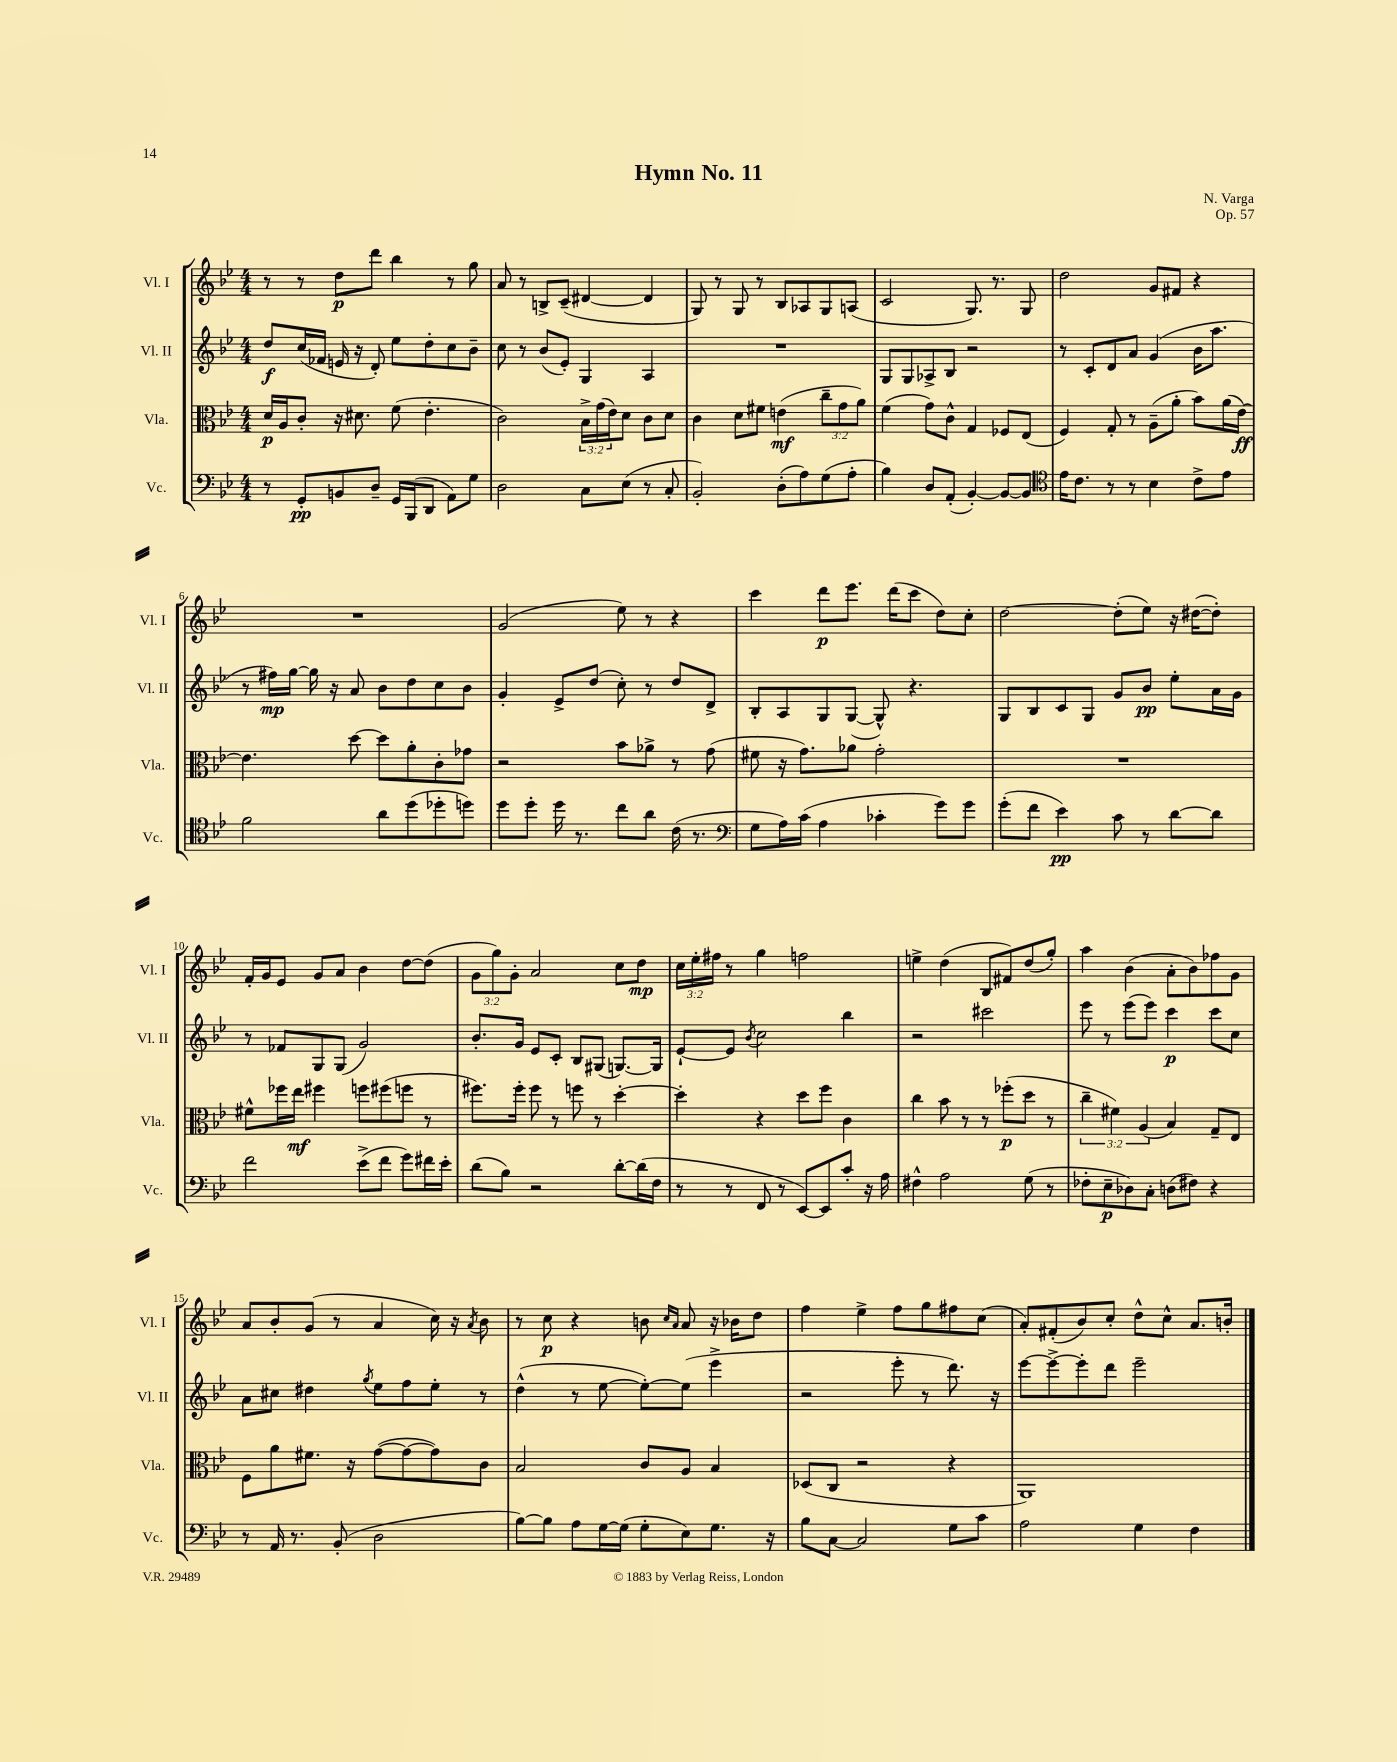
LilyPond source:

\header { title = "Hymn No. 11" composer = "N. Varga" opus = "Op. 57" }
<<
\new StaffGroup <<
\new Staff = "s0" \with { instrumentName = "Vl. I" shortInstrumentName = "Vl. I" } {
    \clef treble \key bes \major \numericTimeSignature \time 4/4 \override Staff.TupletNumber.text = #tuplet-number::calc-fraction-text
    r8 r8 d''8\p d'''8 bes''4 r8 g''8 |
    a'8 r8 b8-> c'8--( dis'4~ dis'4 |
    g8) r8 g8 r8 bes8 aes8 g8 a8( |
    c'2 g8.) r8. g8 |
    d''2 g'8 fis'8 r4 |
    R1 |
    g'2( ees''8) r8 r4 |
    c'''4 d'''8\p ees'''8. d'''16( c'''8 d''8) c''8-. |
    d''2~ d''8-.( ees''8) r16 dis''16~( dis''8-.) |
    f'16-. g'16 ees'8 g'8 a'8 bes'4 d''8~ d''8( |
    \tuplet 3/2 { g'8 g''8) g'8-. } a'2 c''8 d''8\mp |
    \tuplet 3/2 { c''16 ees''16-. fis''16 } r8 g''4 f''2 |
    e''4-> d''4( bes8 fis'8) d''8( g''8-.) |
    a''4 bes'4( a'8-. bes'8) fes''8 g'8 |
    a'8 bes'8-. g'8( r8 a'4 c''16) r16 \acciaccatura { a'8 } bes'8 |
    r8 c''8\p r4 b'8 \grace { c''16 a'16 } a'8 r16 bes'16 d''8 |
    f''4 ees''4-> f''8 g''8 fis''8 c''8( |
    a'8-.) fis'8-.( bes'8) c''8-. d''8-^ c''8-^ a'8. b'16-. \bar "|." |
}
\new Staff = "s1" \with { instrumentName = "Vl. II" shortInstrumentName = "Vl. II" } {
    \clef treble \key bes \major \numericTimeSignature \time 4/4
    d''8\f c''16( fes'16 e'16 r16 d'8-.) ees''8 d''8-. c''8 bes'8-- |
    c''8 r8 bes'8( ees'8-.) g4 a4 |
    R1 |
    g8 g8 aes8-> bes8 r2 |
    r8 c'8-. d'8 a'8 g'4( bes'16 a''8. |
    r8 fis''16\mp) g''16~ g''16 r16 a'8 bes'8 d''8 c''8 bes'8 |
    g'4-. ees'8-> d''8( c''8-.) r8 d''8 d'8-> |
    bes8-. a8 g8 g8~( g8-^) r4. |
    g8 bes8 c'8 g8 g'8 bes'8\pp ees''8-. a'16 g'16 |
    r8 fes'8 g8 g8( g'2) |
    bes'8.-. g'16 ees'8 c'8-. bes8 gis8( g8.~) g16 |
    ees'8~-! ees'8 \acciaccatura { bes'8 } c''2 bes''4 |
    r2 cis'''2 |
    ees'''8 r8 ees'''8( ees'''8) c'''4\p c'''8 c''8 |
    a'8 cis''8 dis''4 \acciaccatura { g''8 } ees''8 f''8 ees''8-. r8 |
    d''4-^( r8 ees''8~ ees''8~-.) ees''8( ees'''4-> |
    r2 ees'''8-. r8 d'''8.) r16 |
    ees'''8~ ees'''8~-> ees'''8-. d'''8 ees'''2-- \bar "|." |
}
\new Staff = "s2" \with { instrumentName = "Vla." shortInstrumentName = "Vla." } {
    \clef alto \key bes \major \numericTimeSignature \time 4/4 \override Staff.TupletNumber.text = #tuplet-number::calc-fraction-text
    d'16\p a16 c'8-. r16 dis'8. f'8( ees'4.-. |
    c'2) \tuplet 3/2 { bes16-> g'16( ees'16) } d'8 c'8 d'8 |
    c'4 d'8 fis'8 e'4\mf( \tuplet 3/2 { c''8-- g'8 a'8) } |
    f'4( g'8) c'8-^ g4 fes8 ees8( |
    f4) g8-. r8 a8--( a'8-. bes'8) a'16( ees'16~\ff) |
    ees'4. d''8~ d''8 a'8-. c'8-. ges'8 |
    r2 bes'8 aes'8-> r8 g'8( |
    fis'8 r16 g'8.) aes'8 g'2-. |
    R1 |
    fis'8-^ fes''16 ees''16\mf fis''4 f''8 fis''8( f''8 r8 |
    fis''8.) fis''16-. fis''8 r8 f''8 r8 d''4~-. |
    d''4-. r4 d''8 f''8 c'4 |
    c''4 bes'8 r8 r8 fes''8-.\p( d''8 r8 |
    \tuplet 3/2 { c''4-- fis'4) a4( } bes4) g8-- ees8 |
    f8 a'8 fis'8. r16 g'8~( g'8~ g'8) c'8 |
    bes2 c'8 a8 bes4 |
    des8( c8 r2 r4 |
    a,1) \bar "|." |
}
\new Staff = "s3" \with { instrumentName = "Vc." shortInstrumentName = "Vc." } {
    \clef bass \key bes \major \numericTimeSignature \time 4/4
    r8 g,8-.\pp b,8 d8-- g,16 bes,,16( d,8 a,8) g8 |
    d2 c8 ees8( r8 c8-. |
    bes,2-.) d8-.( a8) g8( a8-. |
    bes4) d8 a,8-.( bes,4~-.) bes,8~ bes,8 |
    \clef tenor ees'16 c'8. r8 r8 bes4 c'8-> ees'8 |
    f'2 a'8 d''8( des''8-. d''8) |
    d''8 d''8-. d''16 r8. c''8 a'8 c'16( r8. |
    \clef bass g8 a16) c'16( a4 ces'4-. g'8) g'8 |
    g'8-.( f'8 ees'4\pp) c'8 r8 d'8~ d'8 |
    f'2 ees'8->( f'8 g'8) fis'16 ees'16-. |
    d'8( bes8) r2 d'8~-. d'16( f16 |
    r8 r8 f,8 r8 ees,8~) ees,8 c'8-. r16 a16 |
    fis4-^ a2 g8( r8 |
    fes8-. ees8--\p des8) c8-. d8( fis8) r4 |
    r8 a,16 r8. bes,8-.( d2 |
    bes8~) bes8 a8 g16~ g16( g8-. ees8) g8. r16 |
    bes8 c8~ c2 g8 c'8 |
    a2 g4 f4 \bar "|." |
}
>>
>>
